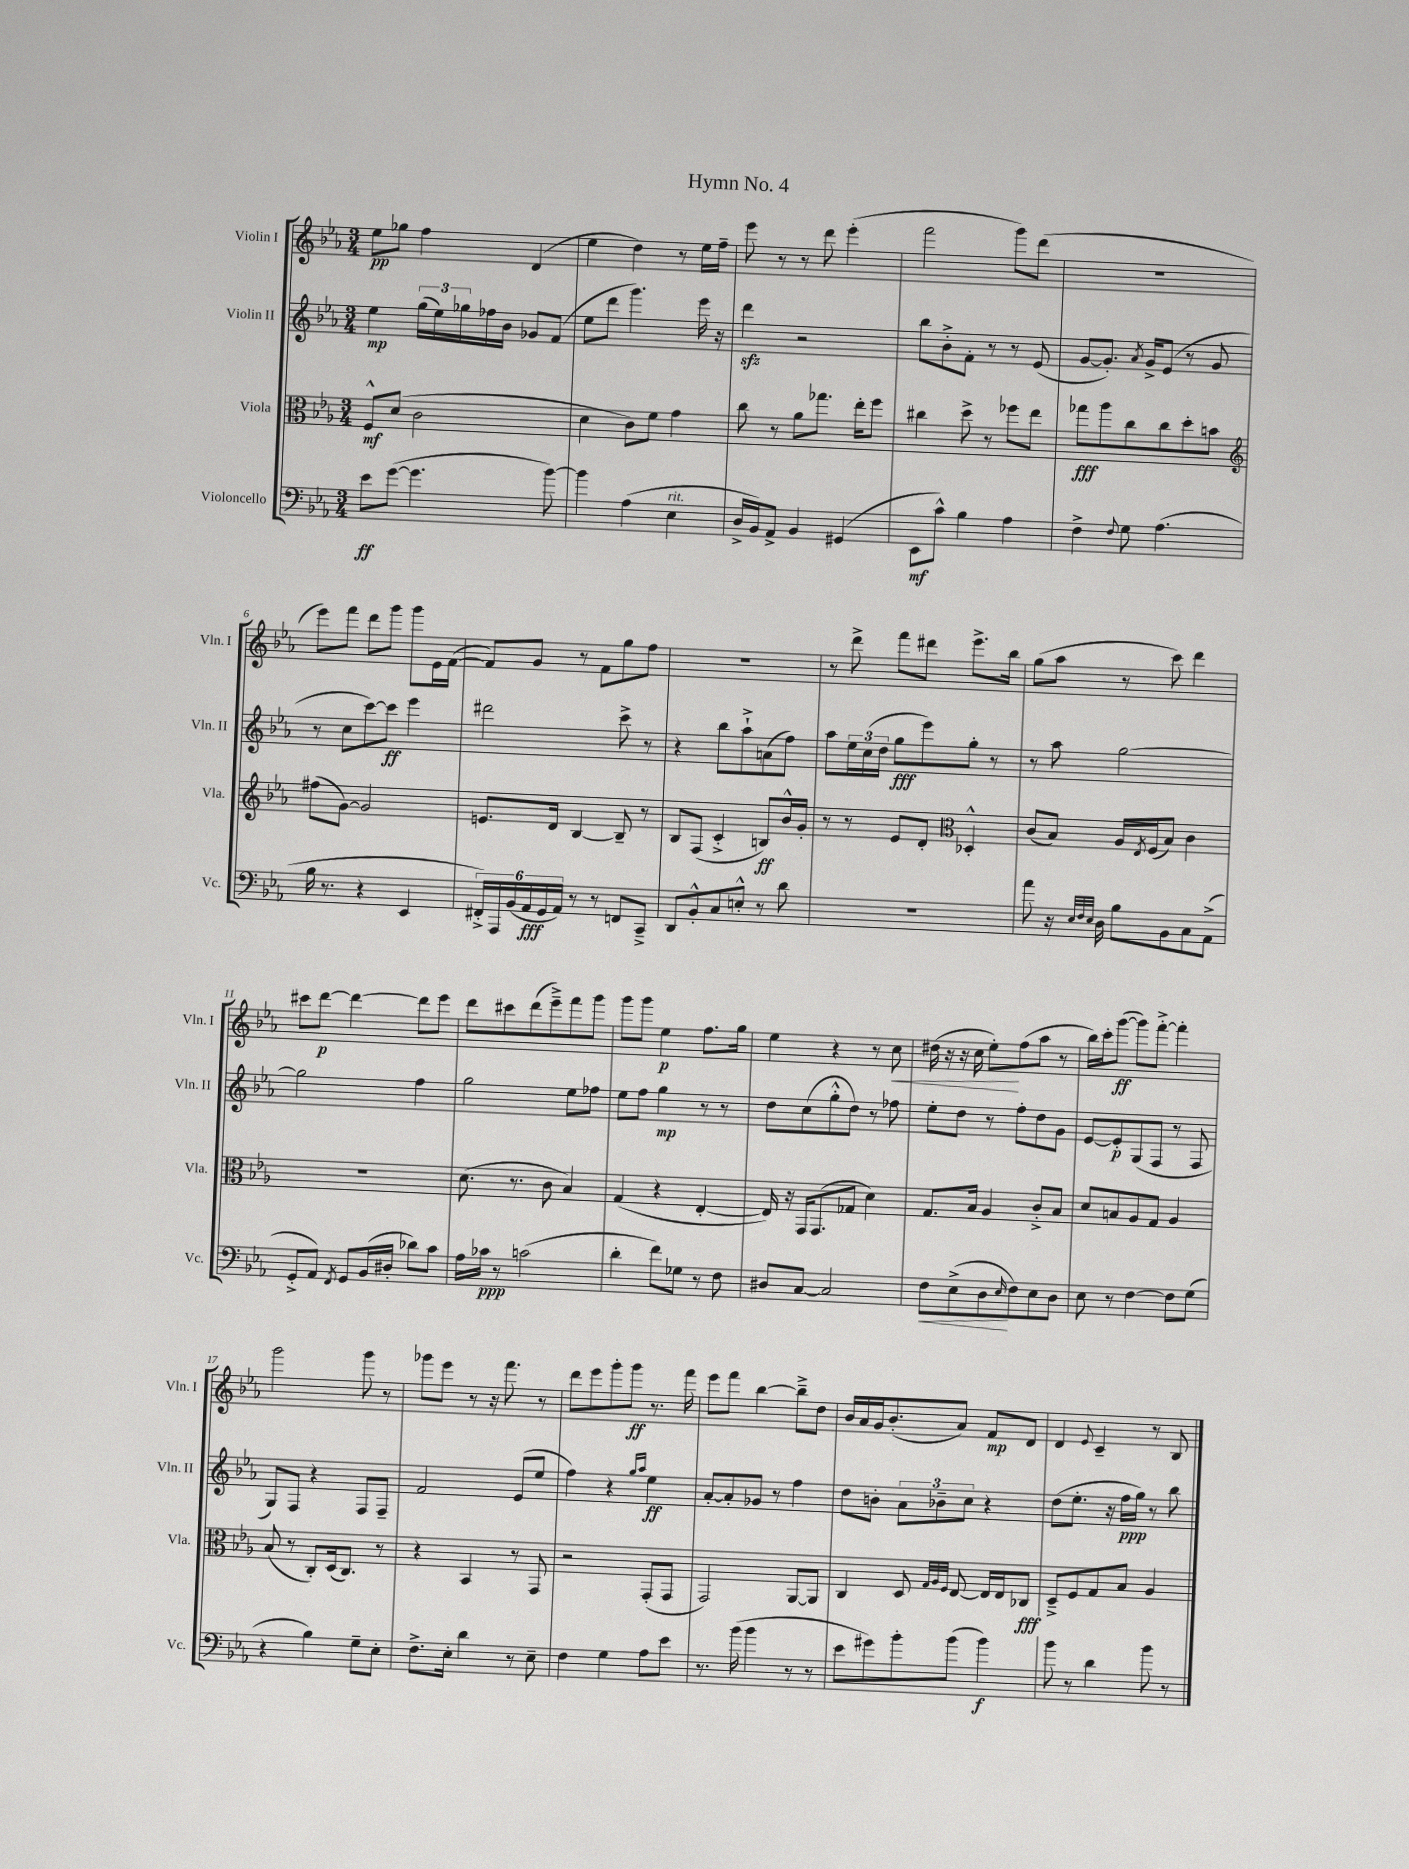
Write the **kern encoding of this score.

**kern	**dynam	**kern	**dynam	**kern	**dynam	**kern	**dynam
*part4	*part4	*part3	*part3	*part2	*part2	*part1	*part1
*staff4	*staff4	*staff3	*staff3	*staff2	*staff2	*staff1	*staff1
*I"Violoncello	*	*I"Viola	*	*I"Violin II	*	*I"Violin I	*
*I'Vc.	*	*I'Vla.	*	*I'Vln. II	*	*I'Vln. I	*
*clefF4	*	*clefC3	*	*clefG2	*	*clefG2	*
*k[b-e-a-]	*	*k[b-e-a-]	*	*k[b-e-a-]	*	*k[b-e-a-]	*
*M3/4	*	*M3/4	*	*M3/4	*	*M3/4	*
=1	=1	=1	=1	=1	=1	=1	=1
8e-\L	ff	8F^^/L	mf	4ee-\	mp	8ee-\L	pp
([8g\J	.	(8d/J	.	.	.	8gg-X\J	.
4.g\]	.	2c\	.	(24gg\LL	.	4ff\	.
.	.	.	.	24ee-\)	.	.	.
.	.	.	.	24gg-X\	.	.	.
.	.	.	.	16ff-X\	.	.	.
.	.	.	.	16b-\JJ	.	.	.
.	.	.	.	8g-X/L	.	(4d/	.
[8b-\)	.	.	.	(8f/J	.	.	.
=2	=2	=2	=2	=2	=2	=2	=2
4b-\]	.	4d\	.	8ee-\L	.	4ee-\	.
.	.	.	.	8ddd\J	.	.	.
(4A-\	.	8c\L)	.	4.ggg\)	.	4dd\)	.
.	.	8f\J	.	.	.	.	.
!LO:TX:a:i:t=rit.	!	!	!	!	!	!	!
4E-\	.	4g\	.	.	.	8r	.
.	.	.	.	16eee-\	.	16ee-\LL	.
.	.	.	.	16r	.	16ff~\JJ	.
=3	=3	=3	=3	=3	=3	=3	=3
16D^/LL	.	8cc\	.	4dddzz\	.	8eee-\	.
16BB-/J)	.	.	.	.	.	.	.
8AA-^/J	.	8r	.	.	.	8r	.
4BB-/	.	8a-\L	.	2r	.	8r	.
.	.	8.gg-X\J	.	.	.	8ddd\	.
(4GG#X/	.	.	.	.	.	(4eee-'\	.
.	.	16ee-'\KL	.	.	.	.	.
.	.	8ff\J	.	.	.	.	.
=4	=4	=4	=4	=4	=4	=4	=4
8EE-\L	mf	4cc#X\	.	8bb-\L	.	2fff\	.
8c^^\J)	.	.	.	8b-'^\	.	.	.
4B-\	.	8dd^\	.	8f'\J	.	.	.
.	.	8r	.	8r	.	.	.
4A-\	.	8ff-X\L	.	8r	.	8ggg\L)	.
.	.	8ee-\J	.	(8e-/	.	(8ddd\J	.
=5	=5	=5	=5	=5	=5	=5	=5
4F^\	.	8gg-X\L	fff	[8g/L	.	2.r	.
.	.	8aa-\	.	8.g'/J])	.	.	.
8qqF/	.	.	.	.	.	.	.
8G\	.	8cc\	.	.	.	.	.
.	.	.	.	8qa-/	.	.	.
.	.	.	.	16g^/KL	.	.	.
(4.A-\	.	8cc\	.	(8e-/J	.	.	.
.	.	8dd'\	.	8r	.	.	.
.	.	8bn\J	.	8g/	.	.	.
!!LO:LB:g=z
=6	=6	=6	=6	=6	=6	=6	=6
*	*	*clefG2	*	*	*	*	*
16B-\	.	(8ff#X\L	.	8r	.	8eee-\L)	.
8.r	.	.	.	.	.	.	.
.	.	[8g\J)	.	8cc\L	.	8fff\J	.
4r	.	2g/]	.	[8ccc\)	.	8ddd\L	.
.	.	.	.	8ccc\J]	ff	8ggg\J	.
4EE-/	.	.	.	4eee-\	.	8ggg\L	.
.	.	.	.	.	.	16e-\L	.
.	.	.	.	.	.	([16f\JJ	.
=7	=7	=7	=7	=7	=7	=7	=7
24FF#X'^/LL)	.	8.en/L	.	2ddd#X\	.	8f/L])	.
24AAA-/	.	.	.	.	.	.	.
(24BB-/	.	.	.	.	.	.	.
24AA-/	fff	.	.	.	.	8g/J	.
24GG/	.	.	.	.	.	.	.
.	.	16d/Jk	.	.	.	.	.
24AA-/JJ)	.	.	.	.	.	.	.
8r	.	[4B-/	.	.	.	8r	.
8r	.	.	.	.	.	8f\L	.
8FFn/L	.	8B-~/]	.	8ccc^\	.	8gg\	.
8CC~^/J	.	8r	.	8r	.	8ff\J	.
=8	=8	=8	=8	=8	=8	=8	=8
8DD/L	.	8B-/L	.	4r	.	2.r	.
8BB-'^^/	.	(8F/J	.	.	.	.	.
8C/	.	4c'^/	.	8bb-\L	.	.	.
8En'^^/J	.	.	.	8aa-`^\	.	.	.
8r	.	8Bn/L)	ff	(8an\	.	.	.
8d\	.	16b-^^/L	.	8ff\J)	.	.	.
.	.	16g'/JJ	.	.	.	.	.
=9	=9	=9	=9	=9	=9	=9	=9
2.r	.	8r	.	8aa-\L	.	8r	.
.	.	8r	.	24ee-\L	.	8ddd^\	.
.	.	.	.	(24cc\	.	.	.
.	.	.	.	24dd\JJ	.	.	.
.	.	8e-/L	.	8gg\L	fff	8fff\L	.
.	.	8d'/J	.	8eee-\)	.	8ddd#X\J	.
*	*	*clefC3	*	*	*	*	*
.	.	4D-X'^^/	.	8gg'\J	.	8.eee-^\L	.
.	.	.	.	8r	.	.	.
.	.	.	.	.	.	16bb-\Jk	.
=10	=10	=10	=10	=10	=10	=10	=10
8a-\	.	(8c/L	.	8r	.	(8gg\L	.
16r	.	8B-/J)	.	8aa-\	.	8aa-\J	.
32qqE-/LLL	.	.	.	.	.	.	.
32qqF/	.	.	.	.	.	.	.
32qqE-/JJJ	.	.	.	.	.	.	.
16D\	.	.	.	.	.	.	.
8B-\L	.	16A-/LL	.	[2gg\	.	8r	.
.	.	8qE-/	.	.	.	.	.
.	.	(16F/J	.	.	.	.	.
8BB-\	.	8B-/J)	.	.	.	8ccc\)	.
8C\	.	4c\	.	.	.	4ddd\	.
(8AA-^\J	.	.	.	.	.	.	.
!!LO:LB:g=z
=11	=11	=11	=11	=11	=11	=11	=11
8GG'^/L	.	2.r	.	2gg\]	.	8ccc#X\L	.
8AA-/J)	.	.	.	.	.	[8ddd\J	p
8qFF/	.	.	.	.	.	.	.
8GG/L	.	.	.	.	.	4ddd\_	.
(16BB-/L	.	.	.	.	.	.	.
16D#X'/JJ	.	.	.	.	.	.	.
8d-X\L)	.	.	.	4ff\	.	8ddd\L]	.
8c\J	.	.	.	.	.	8eee-\J	.
=12	=12	=12	=12	=12	=12	=12	=12
16A-\LL	.	(8.d\	.	2gg\	.	8ddd\L	.
16c-X\JJ	ppp	.	.	.	.	.	.
8r	.	.	.	.	.	8ccc#X\	.
.	.	8.r	.	.	.	.	.
(2cn\	.	.	.	.	.	(8ddd\	.
.	.	8c\	.	.	.	8eee-~^\)	.
.	.	4B-/)	.	8ee-\L	.	8fff\	.
.	.	.	.	8ff-X\J	.	8ggg\J	.
=13	=13	=13	=13	=13	=13	=13	=13
4d'\	.	(4G/	.	8ee-\L	.	8ggg\L	.
.	.	.	.	8ff\J	.	8ggg\J	.
8f\L)	.	4r	.	4gg\	mp	4ee-\	p
8G-X\J	.	.	.	.	.	.	.
8r	.	[4E-'/	.	8r	.	8.ff\L	.
8F\	.	.	.	8r	.	.	.
.	.	.	.	.	.	16gg\Jk	.
=14	=14	=14	=14	=14	=14	=14	=14
8D#X/L	.	16E-/])	.	8dd\L	.	4ee-\	.
.	.	16r	.	.	.	.	.
[8C/J	.	16GG/KL	.	(8cc\	.	.	.
.	.	(8.GG/	.	.	.	.	.
2C/]	.	.	.	8gg'^^\	.	4r	.
.	.	8G-X/J	.	8dd\J)	.	.	.
.	.	4d\)	.	8r	.	8r	.
!	!	!	!	!	!	!	!LO:HP:b
.	.	.	.	8ff-X\	.	8cc\	<
=15	=15	=15	=15	=15	=15	=15	=15
!	!LO:HP:b	!	!	!	!	!	!
8F\L	<	8.G/L	.	8ee-'\L	.	(16dd#X\	.
.	.	.	.	.	.	16r	.
(8E-^\	.	.	.	8dd\J	.	16r	.
.	.	16B-/Jk	.	.	.	16cc\	.
8D\	.	4A-/	.	8r	.	8ee-'\L)	.
16qqE-/	.	.	.	.	.	.	.
8F\)	[	.	.	8ff'\L	.	(8ff\	[
8E-\	.	8c'^/L	.	8dd\	.	8aa-\J	.
8D\J	.	8B-/J	.	8g\J	.	8r	.
=16	=16	=16	=16	=16	=16	=16	=16
8E-\	.	8d/L	.	[8e-/L	.	16bb-\LL)	.
.	.	.	.	.	.	16ccc'\J	.
8r	.	8Bn/	.	8e-'/]	p	([8ggg\J	ff
[4F\	.	8A-/	.	(8G/	.	8ggg\L])	.
.	.	8G/J	.	8F/J	.	[8fff'^\J	.
8F\L]	.	4A-/	.	8r	.	4fff'\]	.
(8G\J	.	.	.	8F/	.	.	.
!!LO:LB:g=z
=17	=17	=17	=17	=17	=17	=17	=17
4r	.	(8B-/	.	8G/L)	.	2ggg\	.
.	.	8r	.	8F/J	.	.	.
4B-\)	.	8C'/L)	.	4r	.	.	.
.	.	(16D/k	.	.	.	.	.
.	.	8.C/J)	.	.	.	.	.
8G~\L	.	.	.	8F/L	.	8ggg\	.
8E-'\J	.	8r	.	8F~/J	.	8r	.
=18	=18	=18	=18	=18	=18	=18	=18
8.F^\L	.	4r	.	2f/	.	8ggg-X\L	.
.	.	.	.	.	.	8eee-\J	.
16E-'\Jk	.	.	.	.	.	.	.
4d\	.	4BB-/	.	.	.	8r	.
.	.	.	.	.	.	16r	.
.	.	.	.	.	.	8.fff\	.
8r	.	8r	.	(8e-/L	.	.	.
8E-~\	.	8GG/	.	8ee-/J	.	8r	.
=19	=19	=19	=19	=19	=19	=19	=19
4F\	.	2r	.	4ff\)	.	8ddd\L	.
.	.	.	.	.	.	8eee-\	.
4G\	.	.	.	4r	.	8ggg'\	.
.	.	.	.	.	.	8ggg\J	ff
.	.	.	.	16qqgg/LL	.	.	.
.	.	.	.	16qqaa-/JJ	.	.	.
8A-\L	.	(8GG'/L	.	4ee-\	ff	8.r	.
8e-\J	.	8GG/J	.	.	.	.	.
.	.	.	.	.	.	16fff\	.
=20	=20	=20	=20	=20	=20	=20	=20
8.r	.	2GG/)	.	[8a-'/L	.	8eee-\L	.
.	.	.	.	8a-'/]	.	8fff\J	.
(16b-\	.	.	.	.	.	.	.
4b-\	.	.	.	8g-X/J	.	[4bb-\	.
.	.	.	.	8r	.	.	.
8r	.	[8AA-/L	.	4ff\	.	8bb-~^\L]	.
8r	.	8AA-/J]	.	.	.	8dd\J	.
=21	=21	=21	=21	=21	=21	=21	=21
8e-\L	.	4C/	.	8dd\L	.	16b-/LL	.
.	.	.	.	.	.	16a-/	.
8g#X\)	.	.	.	8bn'\J	.	16g/J	.
.	.	.	.	.	.	(8.b-'/	.
8b-'\	.	8D/	.	12a-\L	.	.	.
.	.	.	.	12b-X~\	.	.	.
.	.	32qqG/LLL	.	.	.	.	.
.	.	32qqA-/	.	.	.	.	.
.	.	32qqF/JJJ	.	.	.	.	.
(8b-\J	.	[8E-/	.	.	.	8a-/J)	.
.	.	.	.	12cc\J	.	.	.
4b-\)	f	16E-/LL]	.	4r	.	8f/L	mp
.	.	16E-/J	.	.	.	.	.
.	.	8C-X/J	fff	.	.	8d/J	.
=22	=22	=22	=22	=22	=22	=22	=22
8b-\	.	8D~^/L	.	(8dd\L	.	4d/	.
8r	.	8F/	.	8.ee-'\J	.	.	.
.	.	.	.	.	.	8qqe-/	.
4d\	.	8G/	.	.	.	4c~/	.
.	.	.	.	16r	.	.	.
.	.	8B-/J	.	16ff\LL	ppp	.	.
.	.	.	.	16gg\JJ)	.	.	.
8b-\	.	4A-/	.	8r	.	8r	.
8r	.	.	.	8bb-\	.	8B-/	.
==	==	==	==	==	==	==	==
*-	*-	*-	*-	*-	*-	*-	*-
